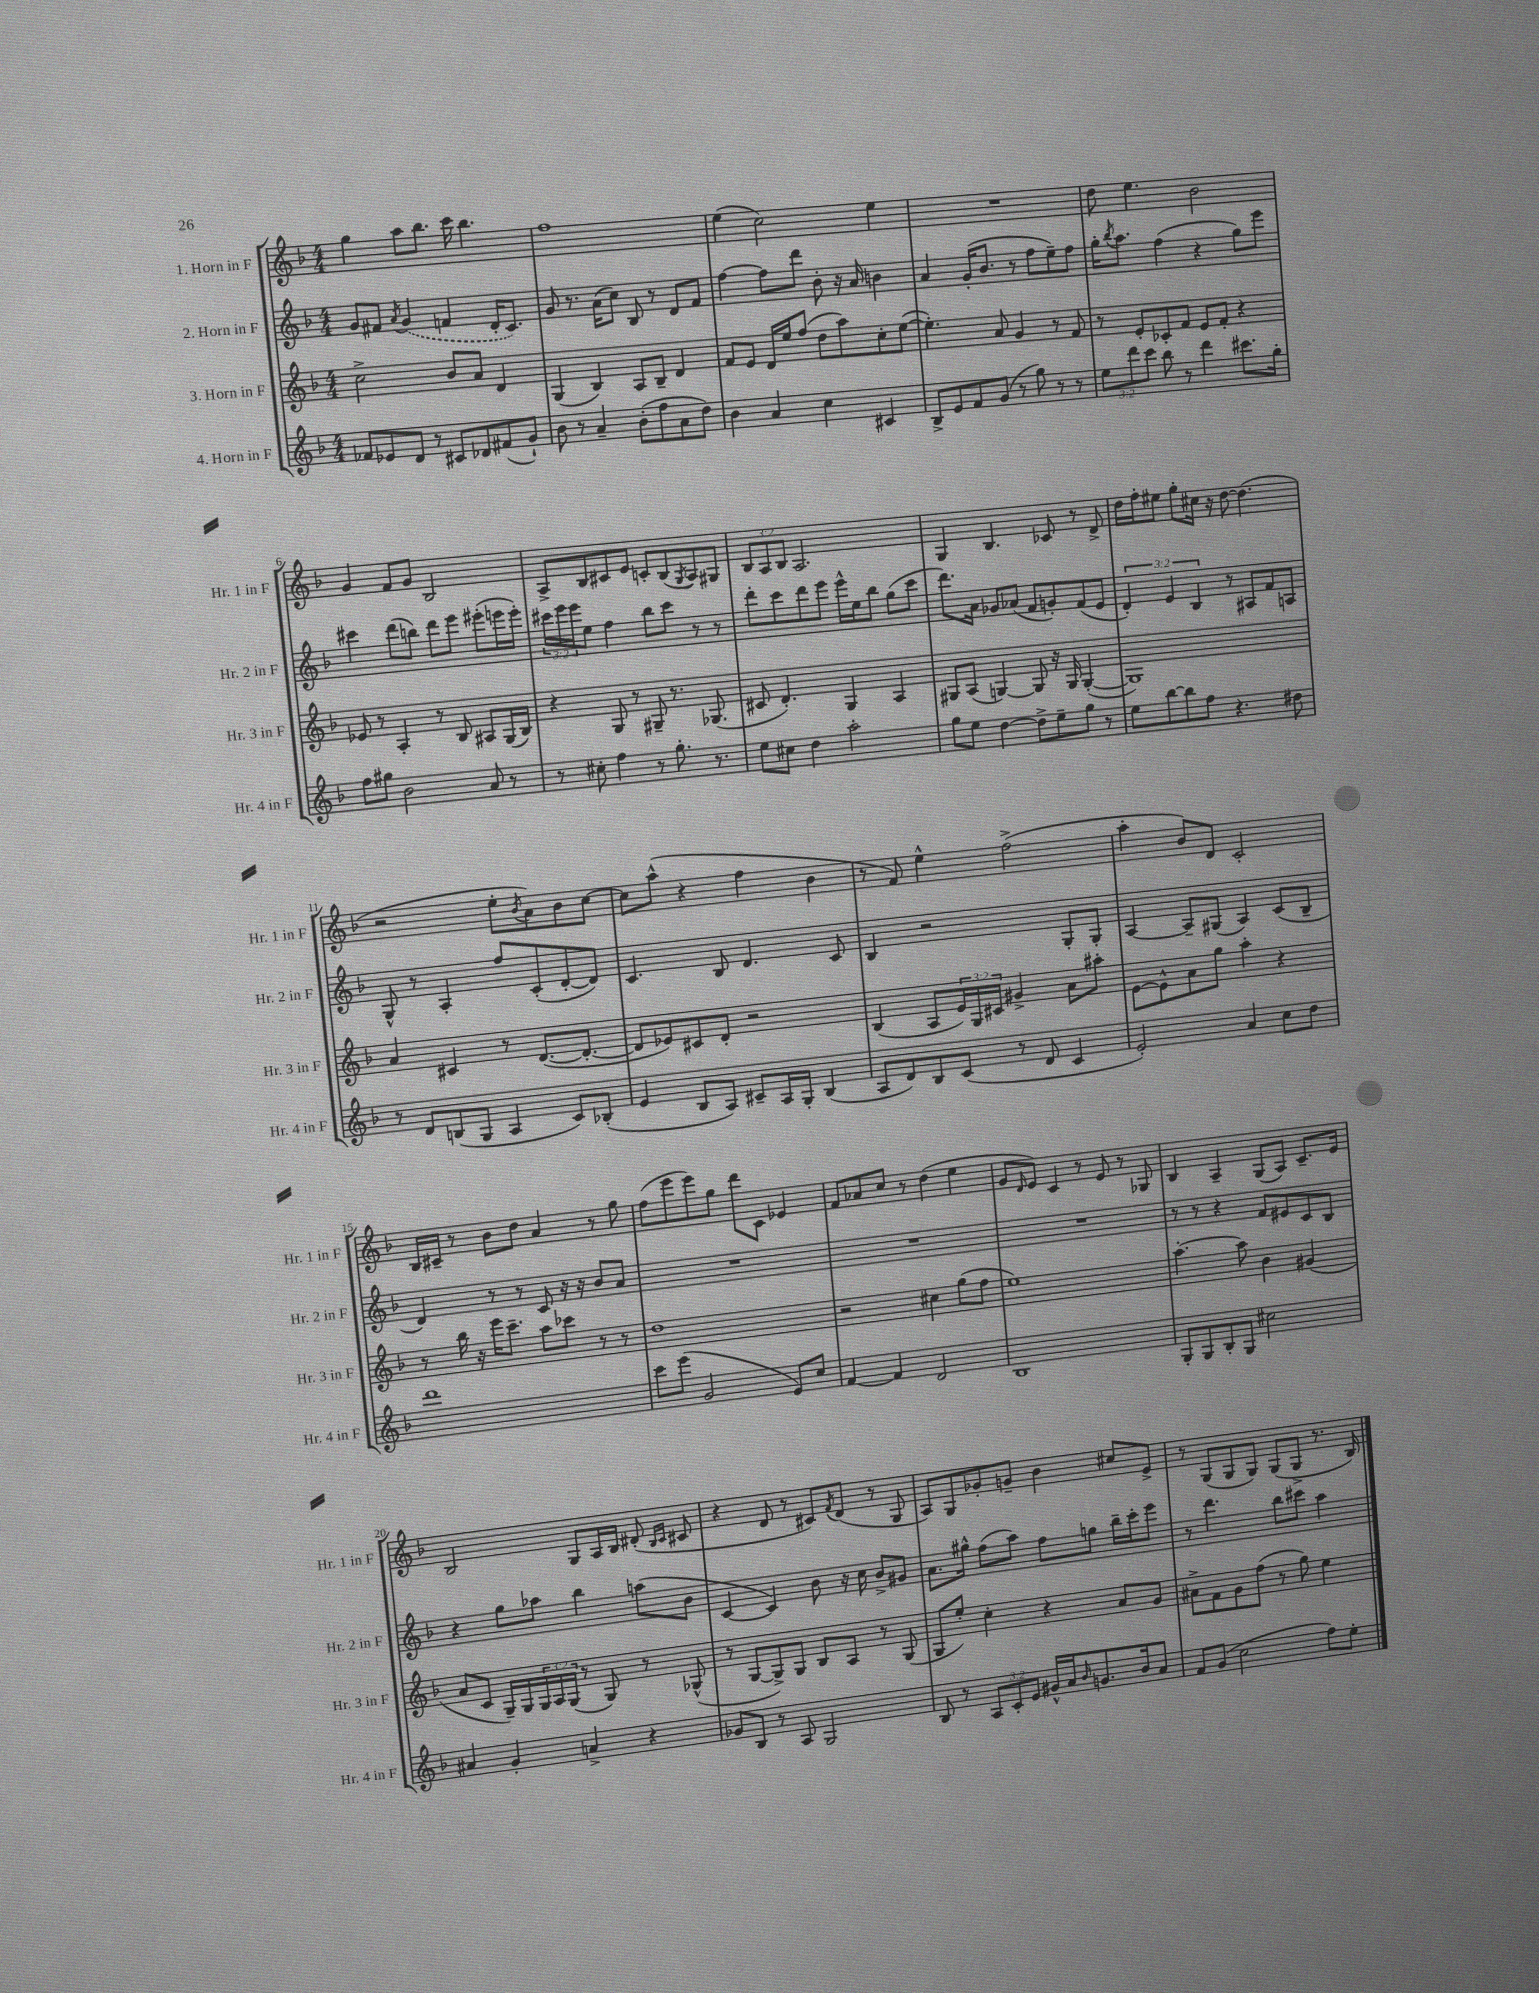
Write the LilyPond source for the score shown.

<<
\new StaffGroup <<
\new Staff = "s0" \with { instrumentName = "1. Horn in F" shortInstrumentName = "Hr. 1 in F" } {
    \clef treble \key f \major \numericTimeSignature \time 4/4 \override Staff.TupletNumber.text = #tuplet-number::calc-fraction-text
    g''4 a''8 bes''8. c'''16 bes''4. |
    f''1 |
    e''4( c''2) e''4 |
    R1 |
    d''8 e''4. bes'2 |
    g'4 f'8 g'8 bes2 |
    a8-> bes8 cis'8 e'8 c'8-. bes8( \acciaccatura { g8 } a8) gis8 |
    \tuplet 3/2 { bes8 a8 bes8 } a2. |
    g4 bes4. ces'8 r8 d'8-> |
    d''16 f''16-. eis''8 g''8-. cis''16 r16 d''8~ d''4.( |
    r2 e''8-. \acciaccatura { bes'8 } a'8) bes'8 c''8~ |
    c''8 a''8-^( r4 f''4 bes'4 |
    r8 f'8) e''4-^ f''2->( |
    a''4-. bes'8) d'8 c'2-. |
    bes16 cis'16-- r8 bes'8 d''8 a'4 r8 g''8 |
    f''8( e'''8 e'''8) g''8 d'''8 c'8 ees'4 |
    f'8 aes'8 c''8 r8 d''4( e''4 |
    g'8 \grace { d'16 } e'8) c'4 r8 e'8 r8 ges8 |
    bes4 a4-- g8( a8) c'8.-- e'16 |
    bes2 g8 a16 bes16 dis'8-.( \grace { bes16 c'16 } cis'8 |
    r4 d'8 r8 cis'8) \acciaccatura { f'8 } d'8( r8 g8 |
    a8) g8 ges'8-. g'8-- bes'4 cis''8 e'8-> |
    r8 g8( g8 g8) g8( g8-> r8. bes16) \bar "|." |
}
\new Staff = "s1" \with { instrumentName = "2. Horn in F" shortInstrumentName = "Hr. 2 in F" } {
    \clef treble \key f \major \numericTimeSignature \time 4/4 \override Staff.TupletNumber.text = #tuplet-number::calc-fraction-text
    g'8 fis'8 \acciaccatura { a'8 } \once \slurDashed g'4( f'4 d'16-. c'8.) |
    g'8 r8. a'16( c''8) bes8 r8 d'8 f'8 |
    f''4~ f''8 d'''8 bes'8-. r16 a'16 b'4 |
    a'4 g'16-.( bes'8. r8 f''8 e''8--) f''8 |
    g''16-. \acciaccatura { bes''8 } a''8. f''4( r4 g''8) e'''8 |
    cis'''4 d'''8( b''8) d'''8 e'''8 eis'''8-.( e'''16 e'''16-.) |
    \tuplet 3/2 { cis'''16 e'''16 e'''16 } e''8 f''4 bes''8 cis'''8 r8 r8 |
    d'''8-. c'''8 d'''8 e'''8 e'''16-^ e''16 bes''8 g''8( c'''8 |
    d'''8.) a'16 ges'8 aes'8( f'8 g'8-.) f'8( e'8 |
    \tuplet 3/2 { d'4-.) e'4 bes4 } r8 ais8 f'8 a8 |
    g8-^ r8 a4-. f''8 c'8-.( d'8~-. d'8) |
    c'4. bes8 d'4. c'8 |
    bes4 r2 g8-. g8-. |
    a4~ a8-- gis8( a4) c'8( bes8-- |
    d'4) r8 r8 c'8 r16 r16 bes'8 a'8 |
    R1 |
    R1 |
    R1 |
    r8 r8 r4 f'8 eis'8 c'8 bes8 |
    r4 g''8 aes''8 bes''4 a''8( bes'8 |
    c'4~ c'4) bes'8 r16 c''16 bes'8-> gis'8 |
    a'8. gis''16-^ f''8( a''8) f''8 g''8 bes''16-- c'''16-. e'''8 |
    r8 d'''4. bes''8 cis'''8 a''4 \bar "|." |
}
\new Staff = "s2" \with { instrumentName = "3. Horn in F" shortInstrumentName = "Hr. 3 in F" } {
    \clef treble \key f \major \numericTimeSignature \time 4/4 \override Staff.TupletNumber.text = #tuplet-number::calc-fraction-text
    c''2-> bes'8 a'8 d'4 |
    g4( bes4) a8 bes8-- d'4 |
    f'8 e'8 d'16 e''16 f''8( d''8 a''8) c''8-. e''8~( |
    e''4.-.) a'8 g'4 r8 f'8 |
    r8 e'8-. ces'8-. f'8 e'8 f'8-. r4 |
    ees'8 r8 a4-. r8 bes8 ais8 g16( bes16) |
    r4 g8 r8 gis8-- r8. ges8.( |
    cis'8 d'4.-.) g4 a4 |
    gis8 a8( g4~) g8 r16 g16 g4~-.( |
    g1) |
    a'4 cis'4 r8 d'8.~( d'8.~-. |
    d'8 ees'8) cis'8 d'8-. r2 |
    bes4( a8 \tuplet 3/2 { e'16) g16 cis'16 } gis'4-> a'8 ais''8-. |
    e'8~ e'8-^ a'8 g''8 a''4-. r4 |
    r8 bes''16 r16 e'''16 c'''8.-- a''8 ces'''8 r8 r8 |
    d''1 |
    r2 cis''4 g''8( f''8 |
    e''1) |
    a''4.~-. a''8 bes'4 gis'4( |
    a'8 c'8 g16--) g16 \tuplet 3/2 { g16 a16 g16( } r8 g8) r8 ges8-^( |
    r8 g8~ g8->) g8 bes8 a8 r8 g8( |
    g8 e''8-.) c''4-. r4 a'8 g'8 |
    ais'8-> f'8 g'8 f''8( r8 g''8) e''4 \bar "|." |
}
\new Staff = "s3" \with { instrumentName = "4. Horn in F" shortInstrumentName = "Hr. 4 in F" } {
    \clef treble \key f \major \numericTimeSignature \time 4/4 \override Staff.TupletNumber.text = #tuplet-number::calc-fraction-text
    fes'8 ees'8 d'8 r8 cis'8 des'8 fis'8( g'8-!) |
    bes'8 r8 a'4-- bes'8-.( f''8 a'8 d''8) |
    bes'4 a'4 c''4 cis'4 |
    bes8-> e'8 f'8 g'8( r8 g''8) r8 r8 |
    \tuplet 3/2 { e''8 d'''8 c'''8 } bes''8 r8 d'''4 cis'''8. g''16-. |
    f''8 gis''8 bes'2 a'8 r8 |
    r8 cis''8-. f''4 r8 g''8.-. r8. |
    e''8 cis''8 d''4 a''2-. |
    g''8 e''8 d''4~ d''8-> e''8-- g''8 r8 |
    e''8 bes''8~ bes''8 f''8 r4. dis''8 |
    r8 d'8 b8( g8 a4 c'8) bes8-.( |
    e'4 bes8 a8) cis'8-- a16 g16-. bes4( |
    a8 d'8) bes8 c'8( r8 d'8 c'4 |
    e'2-.) a'4 c''8 d''8 |
    d'''1 |
    c'''8 e'''8( g'2 e'8) c''8 |
    f'4~ f'4 d'2 |
    bes1 |
    g8-. g8 bes8-. g8 cis''2 |
    ais'4 g'4-. a'4-> r4 |
    ges'8 bes8 r8 a8 g2 |
    bes8 r8 \tuplet 3/2 { a8 c'8-. e'8 } gis'16-^ a'16 \grace { bes'16 } g'8. bes'16 a'8 |
    f'8 g'8( c''2 f''8) e''8-. \bar "|." |
}
>>
>>
